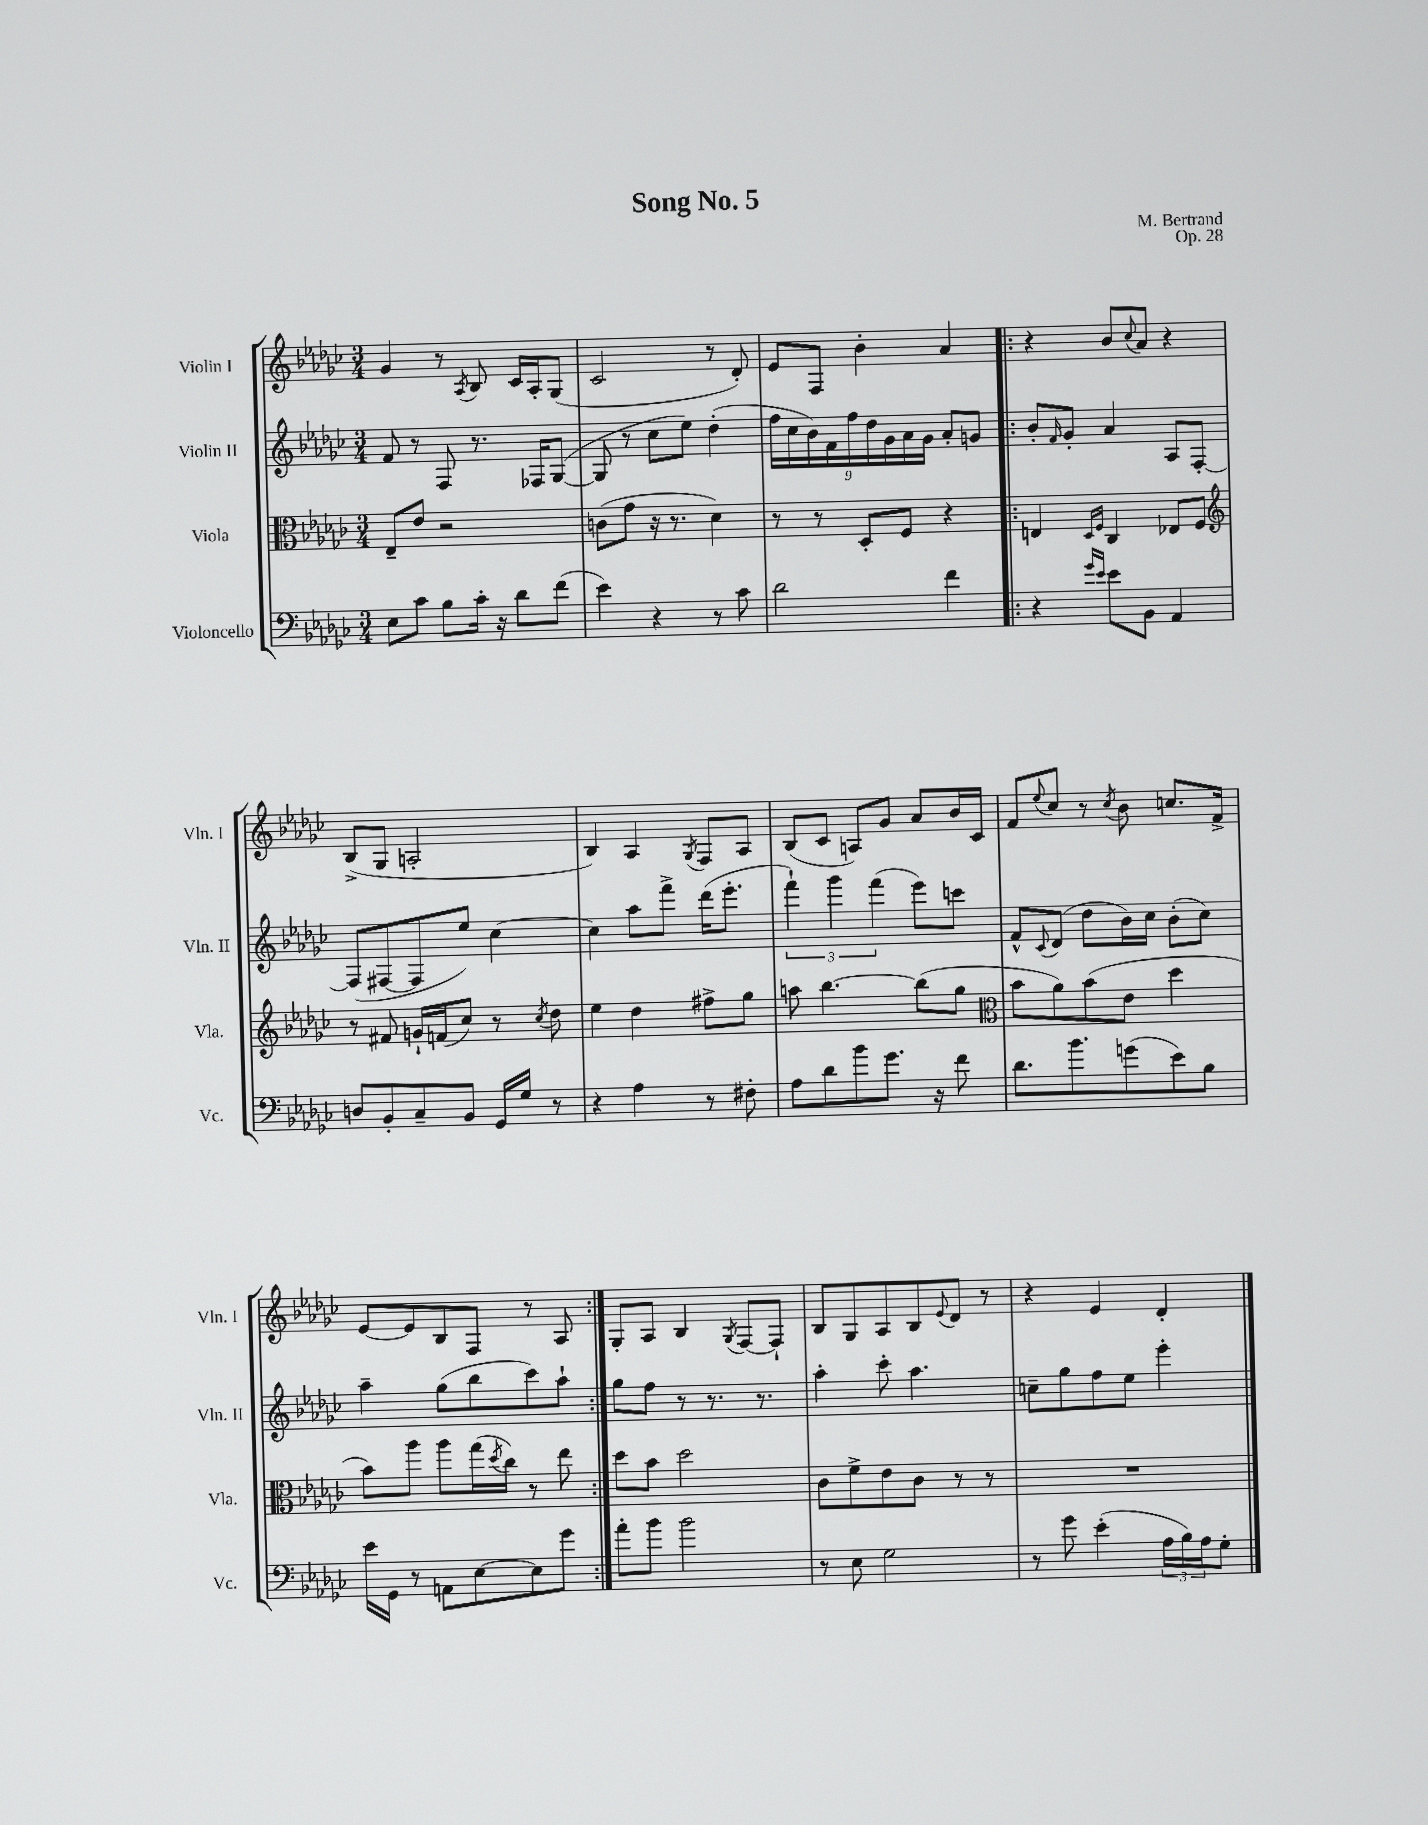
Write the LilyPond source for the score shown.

\header { title = "Song No. 5" composer = "M. Bertrand" opus = "Op. 28" }
<<
\new StaffGroup <<
\new Staff = "s0" \with { instrumentName = "Violin I" shortInstrumentName = "Vln. I" } {
    \clef treble \key ges \major \numericTimeSignature \time 3/4
    ges'4 r8 \acciaccatura { aes8 } bes8 ces'16 aes16-. ges8( |
    ces'2 r8 des'8-.) |
    ees'8 f8 bes'4-. aes'4 |
    \repeat volta 2 { r4 bes'8 \appoggiatura { ces''8 } aes'8 r4 |
    bes8->( ges8 a2-. |
    bes4) aes4 \acciaccatura { ges8 } f8 aes8 |
    bes8( ces'8 a8) ges'8 aes'8 bes'16 ces'16 |
    f'8 \appoggiatura { ees''8 } ces''8 r8 \acciaccatura { ces''8 } bes'8 c''8. f'16-> |
    ees'8~ ees'8 bes8 f8 r8 aes8 | }
    ges8-. aes8 bes4 \acciaccatura { ges8 } f8~ f8-! |
    bes8 ges8 aes8 bes8 \appoggiatura { ees'8 } des'8 r8 |
    r4 ees'4 des'4-. \bar "|." |
}
\new Staff = "s1" \with { instrumentName = "Violin II" shortInstrumentName = "Vln. II" } {
    \clef treble \key ges \major \numericTimeSignature \time 3/4
    f'8 r8 f8 r8. fes16 ges8~( |
    ges8 r8 ces''8 ees''8) des''4-.( |
    \tuplet 9/8 { f''16 ces''16 bes'16) f'16 f''16 des''16 ges'16 aes'16 ges'16 } aes'8-. g'8 |
    \repeat volta 2 { bes'8-. \grace { f'16 } ges'8-. aes'4 aes8 f8~-. |
    f8( fis8~ fis8 ees''8) ces''4~ |
    ces''4 aes''8 f'''8-> des'''16( ees'''8.-. |
    \tuplet 3/2 { f'''4-!) ges'''4 f'''4( } ees'''8) c'''8 |
    f'8-^ \appoggiatura { ces'8 } des'8( des''8 bes'16) ces''16 bes'8-.( ces''8) |
    aes''4-- ges''8( bes''8 ces'''8) aes''8-! | }
    ges''8 f''8 r8 r8. r8. |
    aes''4-. ces'''8-. aes''4. |
    c''8-- ges''8 f''8 ees''8 ees'''4-. \bar "|." |
}
\new Staff = "s2" \with { instrumentName = "Viola" shortInstrumentName = "Vla." } {
    \clef alto \key ges \major \numericTimeSignature \time 3/4
    ees8-- ees'8 r2 |
    c'8( ges'8 r16 r8. des'4) |
    r8 r8 des8-. f8 r4 |
    \repeat volta 2 { e4 \grace { des16 f16 } ces4 ees8 f8 |
    \clef treble r8 fis'8 g'16-! f'16( ces''8) r8 \acciaccatura { ces''8 } des''8 |
    ees''4 des''4 fis''8-> ges''8 |
    a''8 bes''4.~ bes''8( ges''8 |
    \clef alto bes'8 aes'8) bes'8( ees'8 des''4 |
    bes'8) aes''8 aes''8 ges''16( \acciaccatura { des''8 } ces''16) r8 ees''8 | }
    des''8 bes'8 des''2 |
    ces'8 f'8-> ees'8 ces'8 r8 r8 |
    R2. \bar "|." |
}
\new Staff = "s3" \with { instrumentName = "Violoncello" shortInstrumentName = "Vc." } {
    \clef bass \key ges \major \numericTimeSignature \time 3/4
    ees8 ces'8 bes8 ces'16-. r16 des'8 f'8( |
    ees'4) r4 r8 ces'8 |
    des'2 f'4 |
    \repeat volta 2 { r4 \grace { ges'16 ees'16 } ees'8 bes,8 aes,4 |
    d8 bes,8-. ces8-- bes,8 ges,16 ges16 r8 |
    r4 aes4 r8 fis8-. |
    aes8 des'8 bes'8 ges'8. r16 f'8 |
    des'8. bes'8. g'8( ees'8) bes8 |
    ees'16 ges,16 r8 a,8 ees8~ ees8 ges'8 | }
    aes'8-. bes'8 bes'2 |
    r8 ees8 ges2 |
    r8 ges'8 ees'4-.( \tuplet 3/2 { aes16 bes16) aes16 } ges8-. \bar "|." |
}
>>
>>
\layout { \context { \Score \remove "Bar_number_engraver" } }
